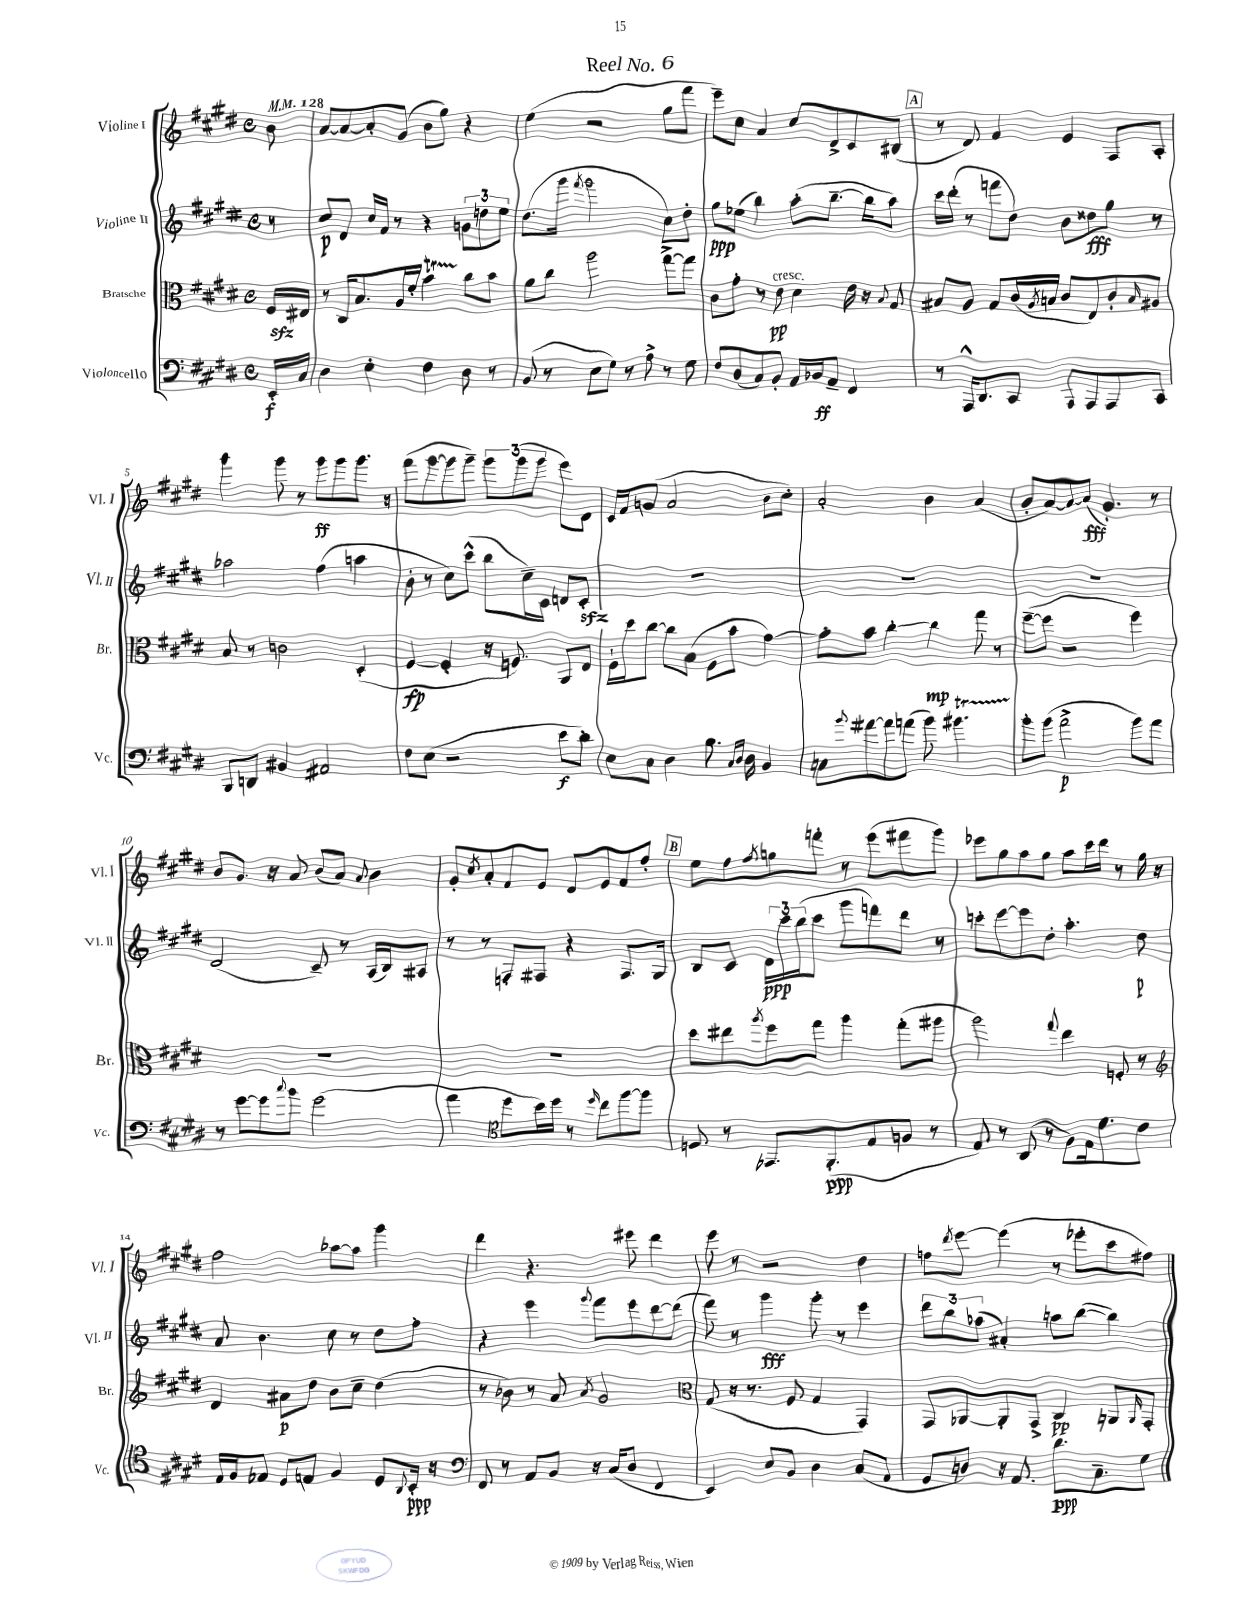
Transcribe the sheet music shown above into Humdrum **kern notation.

**kern	**kern	**kern	**kern
*staff4	*staff3	*staff2	*staff1
*clefF4	*clefC3	*clefG2	*clefG2
*k[f#c#g#d#]	*k[f#c#g#d#]	*k[f#c#g#d#]	*k[f#c#g#d#]
*M4/4	*M4/4	*M4/4	*M4/4
*met(c)	*met(c)	*met(c)	*met(c)
*MM128	*MM128	*MM128	*MM128
16EE'/LL	16F#/LL	8r	8b\
16C#/JJ	16E#/JJ	.	.
=	=	=	=
4D#\	8r	8cc#/L	[8a/L
.	16C#/LK	8d#/J	8a/_
.	8.B/	.	.
4E'\	.	16cc#/LL	8a'/]
.	.	16f#/JJ	.
.	16A/L	8r	(8g#/J
.	16f#'/JJ	.	.
4F#\	4b\	4r	8b\L
.	.	.	8gg#\J)
8D#\	8cc#\L	12g\L	4r
.	.	12dd\	.
8r	8b\J	.	.
.	.	12ee\J	.
=	=	=	=
(8BB/	8a\L	(8.dd#\L	(4ee\
8r	8cc#\J	.	.
.	.	16ggg#\Jk	.
.	.	8qfff#/	.
8E\L	2aa\	2ggg#\	2r
8G#\J)	.	.	.
8r	.	.	.
8A^\	.	.	.
8r	[8gg#^\L	8cc#\L)	8gg#\L
8G#\	8gg#\]J	8dd#'\J	8fff#\J
=	=	=	=
8F#/L	8c#\L	8gg#\L	8eee~\L)
(8D#/	8g#'\J	(8ee-\J	8cc#\J
8C#/)	8r	4bb\)	4a/
8BB'/J	8e\	.	.
16AA/LL	4d#\	(8aa'\L	8cc#/L
16BB-/J	.	.	.
8AA~/J	.	[8.bb~\J	8d#^/
4FF#/	16e\	.	8c#/
.	16r	16bb\]LK	.
.	8qqB/	.	.
.	8G#/	8aa\J)	(8B#/J
=	=	=	=
8r	8B#/L	16ccc#\LL	8r
.	.	(16ddd#'\JJ	.
16AAA^^/LK	8A/J	8r	8d#/)
8.DD#/	.	.	.
.	8G#/L	8fff\L	4f#/
8CC#/J	(16c#/L	8dd#\J)	.
.	8qA/	.	.
.	16B/JJ	.	.
8AAA/L	8c#/L	8b\L	4e/
8AAA/	8E/)	8dd##\	.
8AAA/	8c#'/	8gg#\J	8F#/L
.	16qqB/	.	.
8CC#/J	8A#/J	8r	8A'/J
=	=	=	=
8BBB/L	8B/	2aa-\	4ggg#\
8DD/J	8r	.	.
4BB#/	2c\	.	8ggg#\
.	.	.	8r
2AA#/	.	(4ff#\	8ggg#\L
.	.	.	8ggg#\
.	(4D#'/	4aa\	8.ggg#\J
.	.	.	16r
=	=	=	=
8F#\L	[4F#/	8b'\	(8fff#\L
(8E\J	.	8r	[8ggg#\
2r	4F#'/]	8cc#\L)	8ggg#\]
.	.	(8ccc#^^\J	8ggg#~\J)
.	16r	8bb\L	12ggg#\L
.	8.F/)	.	.
.	.	.	(12ggg#\
.	.	16cc#~\L)	.
.	.	.	12ggg#\J
.	.	16c#\JJ	.
8e\L	8AA/L	8d/L	8eee\L)
8d#'\J)	8E/J	8c#'/J	8d#\J
=	=	=	=
8E\L	16F#`\LL	1r	16c#/LL
.	16dd#\J	.	16f#/J
8C#\J	[8cc#\J	.	(8g/J
4D#\	8cc#\]L	.	2a/
.	(8B\J	.	.
8.B\	8F#\L	.	.
.	8b\J	.	.
16qqC#/LL	.	.	.
16qqD#/JJ	.	.	.
16D#\	.	.	.
4BB/	[4g#\)	.	8b\L
.	.	.	8cc#'\J)
=	=	=	=
8C\L	8g#'\]L	1r	2a'/
8qqb/	.	.	.
[8a#\	8b\J	.	.
8a#\]	[4cc#'\	.	.
(8a\J	.	.	.
8b\)	4cc#\]	.	4b\
4.b#\	.	.	.
.	8gg#\	.	(4a/
.	8r	.	.
=	=	=	=
8b'\L	([8ff#~\L	1r	8b'/L
(8b\J	8ff#\]J	.	[8a/)
2a^\	2r	.	8a/_
.	.	.	(8a/]J
.	.	.	4.g#'/)
8b\L)	4ff#\)	.	.
8a\J	.	.	8r
=	=	=	=
8r	1r	(2d#/	8b/L
[8g#\L	.	.	8.g#/J
8g#\]	.	.	.
.	.	.	16r
8qqcc#/	.	.	.
8b\J	.	.	8a/
(2g#\	.	8c#~/)	(8b/L
.	.	8r	8a/J)
.	.	.	8qqa/
.	.	(16A/LL	4b\
.	.	16B/J)	.
.	.	8A#/J	.
=	=	=	=
4a\	1r	8r	8g#'/L
.	.	.	8qcc#/
.	.	8r	8a'/
*clefC4	*	*	*
8dd#\L	.	8F'/L	8f#/
16b\L)	.	8F#/J	8e/J
16dd#\JJ	.	.	.
8r	.	4r	8d#/L
16qqdd#/	.	.	.
8cc#\L	.	.	8e/
[8ff#\	.	8.F#/L	8f#/
8ff#\]J	.	.	8ff#'/J
.	.	16G#/Jk	.
=	=	=	=
8D/	8dd#\L	8B/L	8ee\L
8r	8ee#\	8c#/J	8ff#\
.	8qaa/	.	8qff#/
8.EE-/L	8ff#\	24d#\LL	8gg\
.	.	24ccc#\	.
.	.	(24bb\J	.
.	8gg#\J	8ccc#\J	8fff'\J
(8.FF#'/	.	.	.
.	4aa\	8ggg#\L	8r
8E/	.	8fff\)	(8eee\L
8F/J	(8gg#'\L	8ddd#\J	8fff#\
8r	8aa#\J	8r	8ggg#\J)
=	=	=	=
8E/)	2aa\)	8ccc'\L	8eee-\L
8r	.	[8eee\	8gg#\
(8AA/	.	8eee\]	8aa\
8r	.	8dd#'\J	8gg#\J
.	8qqgg#/	.	.
8F#\L)	4ee\	4.aa'\	8aa\L
16E\k	.	.	16ccc#\L
8.d#\	.	.	16ddd#\JJ
.	8F'/	.	8r
8c#\J	8r	8dd#\	16gg#\
.	.	.	16r
=	=	=	=
*	*clefG2	*	*
16E/LL	4d#/	8a/	2ff#\
16F#/J	.	.	.
8E-/J	.	4.b\	.
8D#/L	8a#\L	.	.
8E/J	8dd#\J	.	.
4F#/	8b\L	8cc#\	[8aa-\L
.	8cc#~\J	8r	8aa-\]J
8D#/L	(4dd#\	8dd#\L	4ggg#\
8qqAA/	.	.	.
16BB'/Jk	.	8ff#'\J	.
16r	.	.	.
=	=	=	=
*clefF4	*	*	*
8FF#/	8r	4r	4ddd#\
8r	8b-\)	.	.
8AA/L	8r	4eee\	4.r
8BB/J	8a/	.	.
.	8qa/	8qqggg#/	.
16r	2g#/	8fff#\L	.
(16C#/LK	.	.	.
8D#/J	.	8eee\	8eee#\
4FF#/	.	[8ddd#\	4ddd#\
.	.	(8ddd#\]J	.
=	=	=	=
*	*clefC3	*	*
4EE/)	(8G#/	8fff#\)	8eee\
.	16r	8r	8r
.	8.r	.	.
8E/L	.	4ggg#\	2r
8BB/J	8F#/	.	.
4D#\	4G#/	8ggg#'\	.
.	.	8r	.
(8C#/L	4GG#/)	4eee\	4dd#\
8AA/J	.	.	.
=	=	=	=
8GG#/L	8GG#/L	12ddd#\L	8ff\L
.	.	12bb\	.
.	.	.	8qddd#/
8D/J)	[8AA-/	.	[8eee\J
.	.	(12aa-\J	.
16r	8AA-'/]	4a#'/)	(4eee\]
8.AA/	.	.	.
.	8GG#^/J	.	.
8.d#\L	4C#/	8aa\L	8r
.	.	([8bb\J	8eee-'\L
8.C#~\	.	.	.
.	8AA/L	4bb\])	8ccc#\
.	16qqAA/	.	.
8G#\J	8GG#'/J	.	8ff#\J)
==	==	==	==
*-	*-	*-	*-
